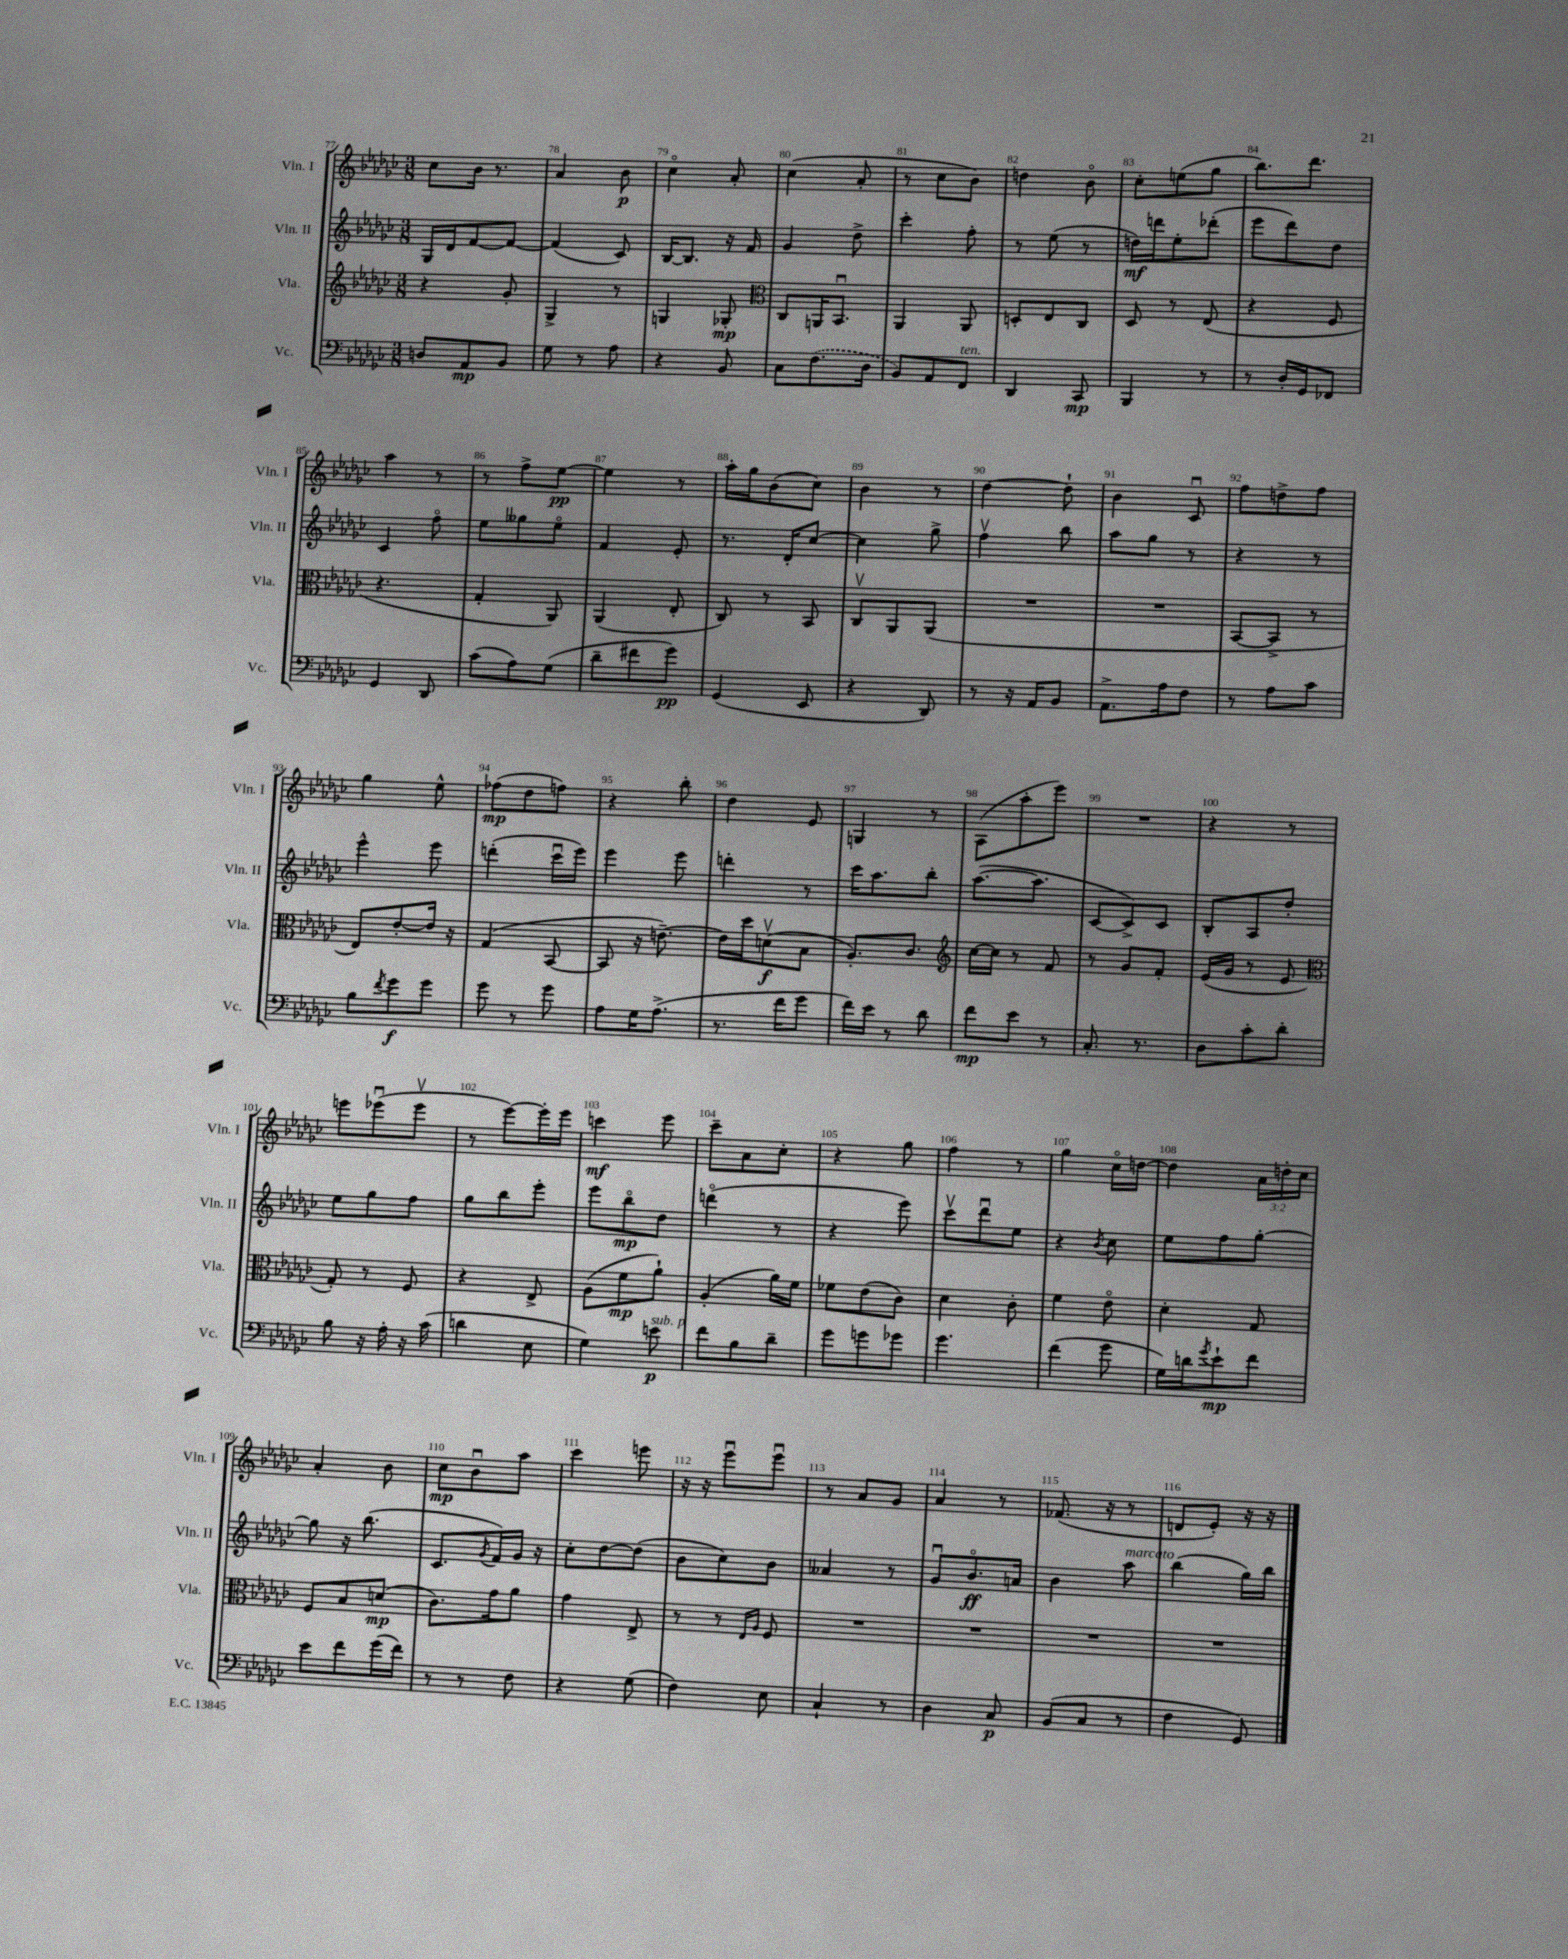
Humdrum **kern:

**kern	**kern	**kern	**kern
*staff4	*staff3	*staff2	*staff1
*clefF4	*clefG2	*clefG2	*clefG2
*k[b-e-a-d-g-c-]	*k[b-e-a-d-g-c-]	*k[b-e-a-d-g-c-]	*k[b-e-a-d-g-c-]
*M3/8	*M3/8	*M3/8	*M3/8
8D	4r	16G-	8cc-
.	.	16d-	.
8AA-	.	[8f	16b-
.	.	.	8.r
8BB-	8g-'	8f_	.
=	=	=	=
8G-	4G-^	(4f]	4a-
8r	.	.	.
8A-	8r	8c-)	8b-
=	=	=	=
4r	4G	[16B-	4cc-o
.	.	8.B-]	.
8BB-	8G-'	16r	8a-'
.	.	16f	.
=	=	=	=
*	*clefC3	*	*
8C-	8C-	4g-	(4cc-
(8.F	16AA	.	.
.	8.BB-u	.	.
.	.	8dd-^	8a-'
16D-	.	.	.
=	=	=	=
8BB-)	4AA-	4ccc-'	8r
8AA-	.	.	8cc-
8FF	8AA-	8ff'	8b-)
=	=	=	=
4DD-	8D'	8r	4dd
.	8E-	(8ee-	.
8CC-	8C-	8r	8b-o
=	=	=	=
4BBB-	8D-	16dd)	8cc-'
.	.	16ddd	.
.	8r	8ee-'	(8ee
8r	(8E-	(8ddd-'	8gg-
=	=	=	=
8r	4r	8eee-	8.bb-)
16D-'	.	8ddd-)	.
16GG-	.	.	8.ddd-
8FF-	8F	8dd-	.
=	=	=	=
4GG-	4.r	4c-	4aa-
8DD-	.	8ffo	8r
=	=	=	=
(8c-	4G-'	8ee-	8r
8A-)	.	8gg--	8ff^
(8G-	8AA-)	8ee-o	[8ee-
=	=	=	=
8d-~	(4AA-	4f	4ee-]
8f#	.	.	.
8g-)	8E-'	8e-'	8r
=	=	=	=
(4GG-	8C-)	8.r	16aa-'
.	.	.	16gg-
.	8r	.	(8b-
.	.	16d-'	.
8EE-	8BB-	[8cc-	8cc-)
=	=	=	=
4r	8C-v	4cc-]	4b-
.	8AA-	.	.
8DD-)	(8AA-	8gg-^	8r
=	=	=	=
8r	4.r	4ffv	[4dd-
16r	.	.	.
16AA-	.	.	.
8BB-	.	8bb-	8dd-`]
=	=	=	=
8.AA-^	4.r	8aa-	4b-
.	.	8gg-	.
16A-	.	.	.
8F	.	8r	8c-u
=	=	=	=
8r	[8BB-	4r	8ff
8A-	8BB-^]	.	8dd^
8c-	8r	8r	8ff
=	=	=	=
8B-	8E-)	4eee-^^	4gg-
8qf	.	.	.
8g-	[8e-'	.	.
8g-	16e-]	8eee-	8ee-^^
.	16r	.	.
=	=	=	=
8g-	(4G-	(4ddd'	(8ff-
8r	.	.	8dd-
8g-	[8BB-	16ccc-u	8ff)
.	.	16eee-)	.
=	=	=	=
8A-	8BB-]	4eee-	4r
16G-	16r	.	.
(8.A-^	[8.e~)	.	.
.	.	8eee-	8bb-'
=	=	=	=
8.r	16e]	4ddd'	4dd-
.	16dd-	.	.
.	(8dv	.	.
16f	.	.	.
8g-	8B-	8r	8e-
=	=	=	=
16f)	8.A-')	16ccc-	4G
16e-	.	8.aa-	.
8r	.	.	.
.	8.c-	.	.
8d-	.	8bb-'	8r
=	=	=	=
*	*clefG2	*	*
8f	[16cc-	([8.aa-	(8A-
.	16cc-]	.	.
8e-	8r	.	8aa-'
.	.	8.aa-]	.
8r	8f	.	8eee-)
=	=	=	=
8.C-'	8r	[8c-	4.r
.	8g-	8c-^])	.
8.r	.	.	.
.	8f'	8c-	.
=	=	=	=
8D-	(16e-	8B-'	4r
.	16g-	.	.
8c-'	8r	8A-	.
8d-'	8e-	8dd-'	8r
=	=	=	=
*	*clefC3	*	*
8B-	8G-')	8ee-	8eee
16r	8r	8gg-	(8eee-u
16A-'	.	.	.
16r	8F	8ff	8eee-v
(16c-	.	.	.
=	=	=	=
4d	4r	8gg-	8r
.	.	8bb-	[8eee-)
8E-	8E-^	8eee-'	16eee-']
.	.	.	16eee-
=	=	=	=
4G-)	(8A-	8eee-	4ccc
.	8f	8bb-o	.
8e	8a-`)	8dd-	8eee-
=	=	=	=
8f	(4A-'	(4dddo	8ccc-~
8B-	.	.	8a-
8d-~	16a-)	8r	8cc-'
.	16f	.	.
=	=	=	=
8g-	8f-	4r	4r
8g	(8e-	.	.
8g-	8c-)	8eee-)	8gg-
=	=	=	=
4.g-	4d-	8ccc-v	4ff
.	.	8ddd-u	.
.	8c-'	8ee-	8r
=	=	=	=
(4f	4f	4r	4gg-
.	.	8qb-	.
8g-	8e-o	8cc-	16cc-o
.	.	.	[16dd
=	=	=	=
16G-)	4d-'	8ee-	4dd]
16d	.	.	.
8qg-	.	.	.
8e-`	.	8ff	.
8f	8G-	[8gg-'	24a-
.	.	.	24dd'
.	.	.	24cc-
=	=	=	=
8e-	8F	8gg-]	4a-'
8f	8B-	16r	.
.	.	(8.bb-	.
(16g-	(8d	.	8b-
16f)	.	.	.
=	=	=	=
8r	8.c-)	8.c-	8cc-
8r	.	.	8b-u
.	.	8qg-	.
.	16g-	16f)	.
8F	8a-	16g-	8aa-
.	.	16r	.
=	=	=	=
4r	4g-	8cc-'	4ccc-
.	.	[8dd-	.
(8G-	8E-^	(8dd-]	8eee
=	=	=	=
4F)	8r	8b-	16r
.	.	.	16r
.	8r	8cc-)	8eee-u
.	16qqE-	.	.
.	16qqA-	.	.
8E-	8F	8b-	8eee-u
=	=	=	=
4C-`	4.r	4a--	8r
.	.	.	8a-
8r	.	8r	8g-
=	=	=	=
4D-	4.r	8g-u	4a-
.	.	8.b-o	.
8C-	.	.	8r
.	.	16a	.
=	=	=	=
(8BB-	4.r	4b-	(8.f-
8C-	.	.	.
.	.	.	16r
8r	.	8aa-	8r
=	=	=	=
4F	4.r	(4bb-	8d
.	.	.	8e-')
8GG-)	.	16gg-)	16r
.	.	16bb-	16r
==	==	==	==
*-	*-	*-	*-
